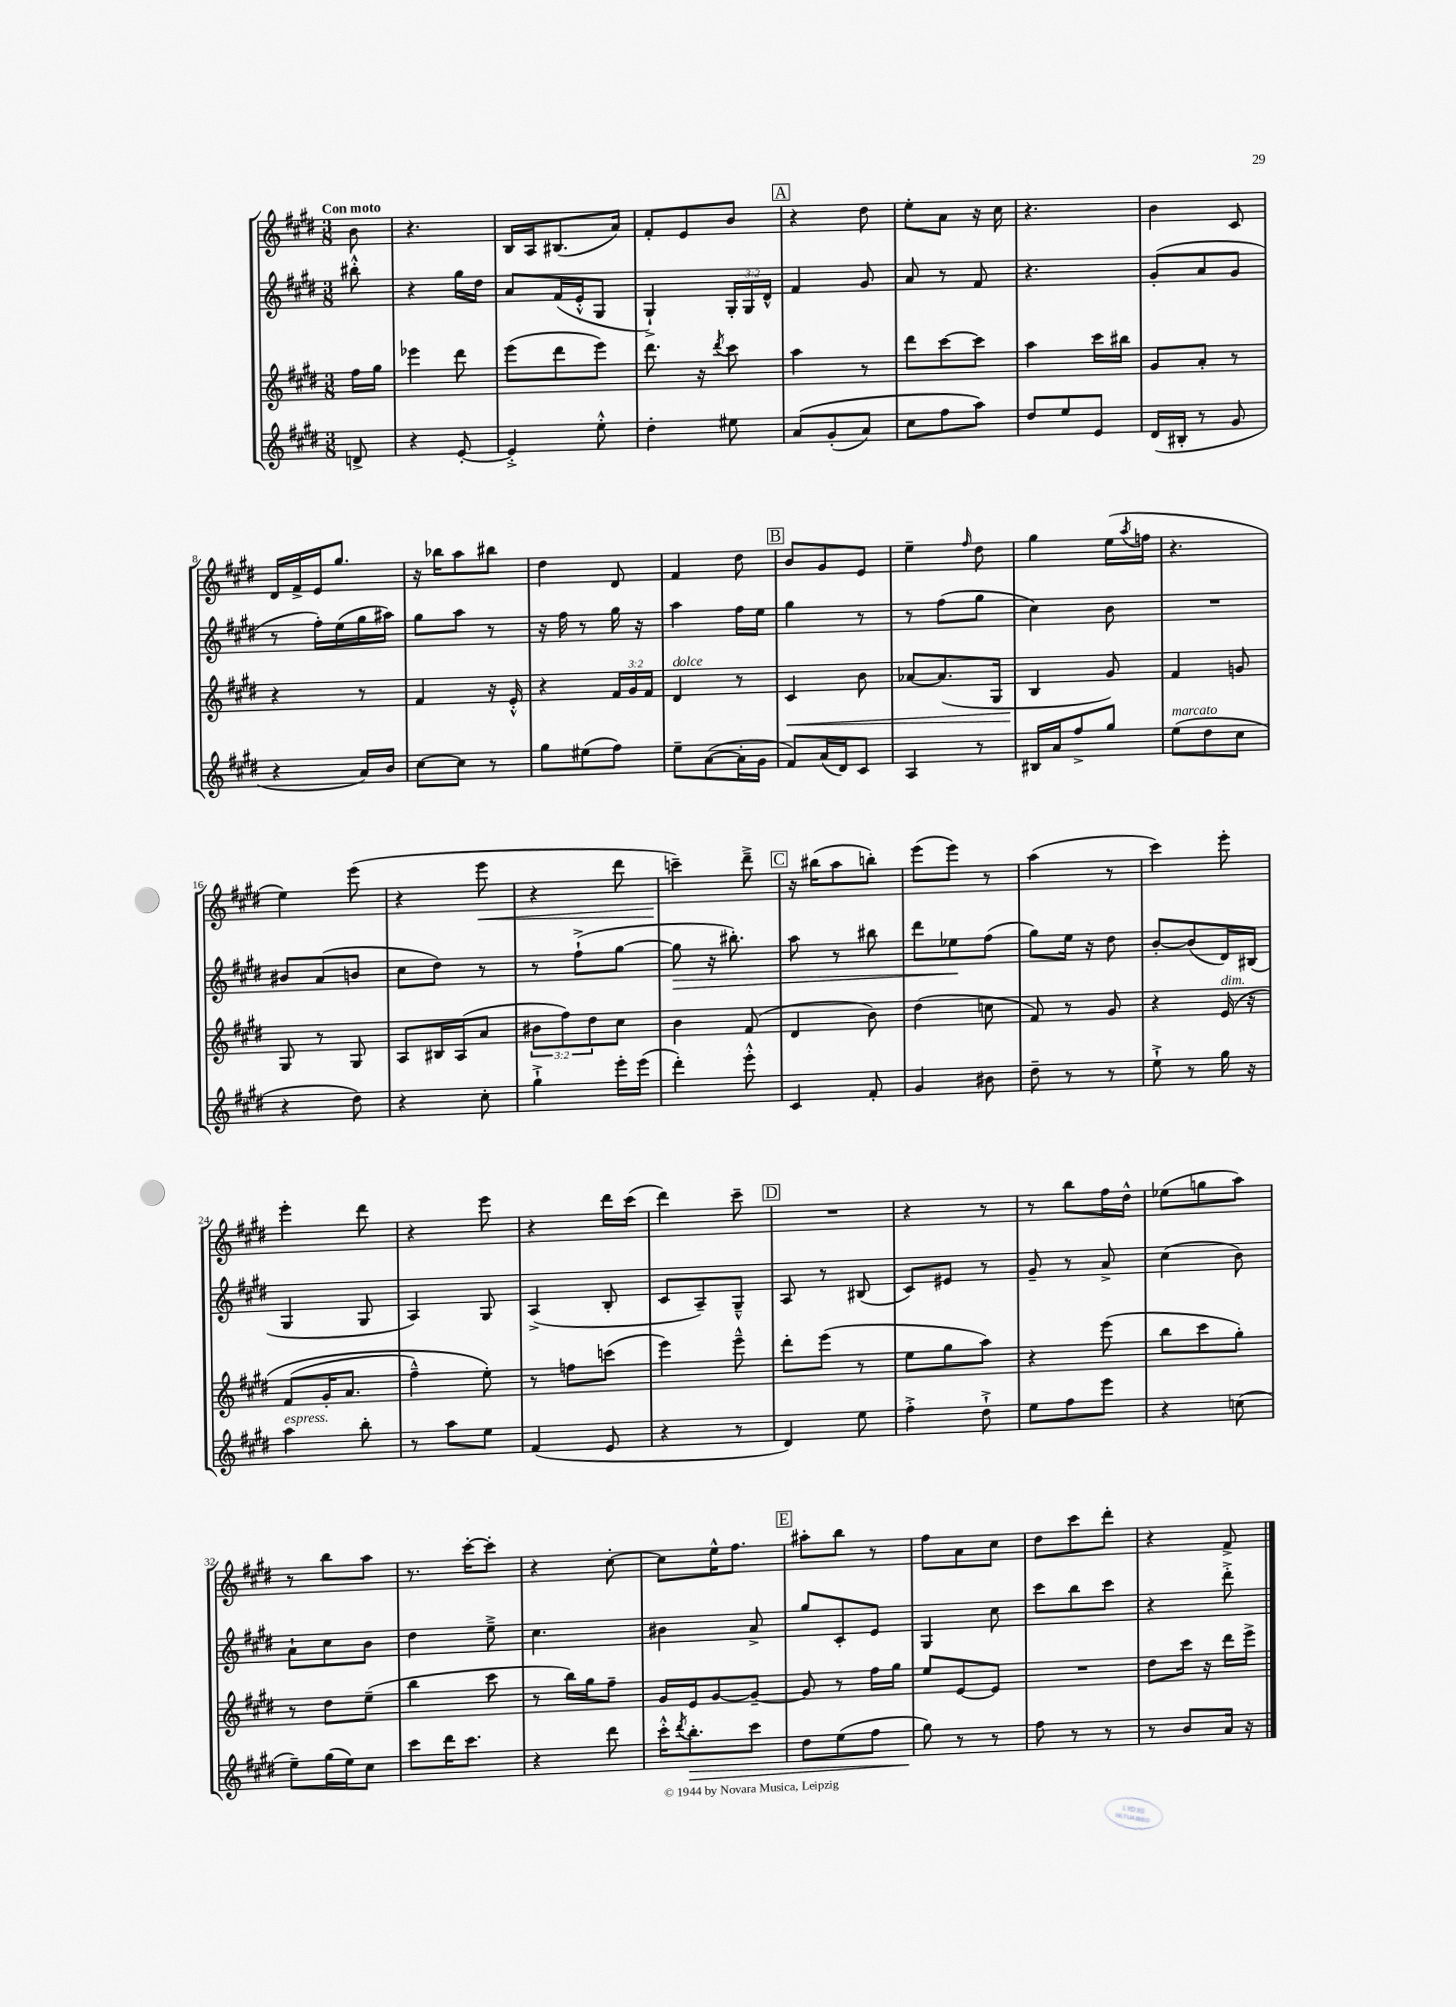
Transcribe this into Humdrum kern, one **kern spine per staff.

**kern	**kern	**kern	**kern
*staff4	*staff3	*staff2	*staff1
*clefG2	*clefG2	*clefG2	*clefG2
*k[f#c#g#d#]	*k[f#c#g#d#]	*k[f#c#g#d#]	*k[f#c#g#d#]
*M3/8	*M3/8	*M3/8	*M3/8
8d^	16ff#	8bb#'^^	8b
.	16gg#	.	.
=	=	=	=
4r	4eee-	4r	4.r
[8e'	8ddd#	16gg#	.
.	.	16dd#	.
=	=	=	=
4e'^]	(8eee	8a	16B
.	.	.	16A
.	8ddd#	(16f#	(8.B#
.	.	16e'^^	.
8ee'^^	8eee)	8G#	.
.	.	.	16a)
=	=	=	=
4dd#'	8.ddd#	4G#`^)	8f#'
.	.	.	8e
.	16r	.	.
.	8qddd#	.	.
8ee#	8ccc#	24G#'	8b
.	.	24G#	.
.	.	24d#^^	.
=	=	=	=
&(8a	4aa	4f#	4r
(8g#'	.	.	.
8a)	8r	8g#	8dd#
=	=	=	=
8cc#	8ddd#	8a	8ee'
8ff#	[8ccc#	8r	8a
8aa&)	8ccc#]	8f#	16r
.	.	.	16cc#
=	=	=	=
8dd#	4aa	4.r	4.r
8ee	.	.	.
8e	16ccc#	.	.
.	16bb#	.	.
=	=	=	=
(16d#	8g#	(8g#'	4b
16B#'	.	.	.
8r	8a'	8a	.
8g#	8r	8g#	8c#
=	=	=	=
4r	4r	8r	16d#
.	.	.	16f#^
.	.	16ff#')	16e
.	.	(16ee	8.gg#
16a)	8r	16gg#	.
16b	.	16aa#)	.
=	=	=	=
[8cc#	4f#	8gg#	16r
.	.	.	16bb-
8cc#]	.	8aa	8aa
8r	16r	8r	8bb#
.	16e'^^	.	.
=	=	=	=
8gg#	4r	16r	4dd#
.	.	16ff#	.
(8ee#	.	8r	.
8ff#)	24f#	16gg#	8d#
.	24g#	.	.
.	.	16r	.
.	24f#	.	.
=	=	=	=
8ee~	4d#	4aa	4f#
([8a	.	.	.
16a']	8r	16ff#	8dd#
16g#	.	16ee	.
=	=	=	=
8f#)	4c#	4gg#	8b
(16a	.	.	8g#
16d#)	.	.	.
8c#	8b	8r	8e
=	=	=	=
4A	[8a-	8r	4ee~
.	(8.a-]	(8ff#	.
.	.	.	16qqff#
8r	.	8gg#	8dd#
.	16G#	.	.
=	=	=	=
16B#	4B	4cc#)	4gg#
16a	.	.	.
8ff#^	.	.	.
8gg#	8g#)	8b	(16ee
.	.	.	8qaa
.	.	.	16ff
=	=	=	=
(8ee	4f#	4.r	4.r
8dd#	.	.	.
8cc#	8g	.	.
=	=	=	=
4r	8G#	8b#	4ee)
.	8r	(8a	.
8dd#)	8G#	8b	(8eee
=	=	=	=
4r	8A	8cc#	4r
.	16B#	8dd#)	.
.	(16A	.	.
8cc#'	8a	8r	8eee
=	=	=	=
4gg#`^	12b#	8r	4r
.	12ff#)	.	.
.	.	(8ff#`^	.
.	12dd#	.	.
16eee'	8cc#	[8gg#	8ddd#
(16eee	.	.	.
=	=	=	=
4ddd#')	4b	8gg#]	4ccc~)
.	.	16r	.
.	.	8.bb#')	.
8eee'^^	(8f#	.	8ddd#~^
=	=	=	=
4c#	4d#	8aa	16r
.	.	.	(16bb#
.	.	8r	8aa
8f#'	8b)	8bb#	8bb')
=	=	=	=
4g#	(4dd#	8ddd#	(8eee
.	.	8ee-	8eee)
8b#	8cc	(8ff#	8r
=	=	=	=
8dd#~	8f#)	8gg#)	(4aa
8r	8r	16ee	.
.	.	16r	.
8r	8g#	8dd#	8r
=	=	=	=
8ee`^	4r	[8b'	4ccc#)
8r	.	(8b]	.
16gg#	&(16e	16d#)	8eee'
16r	16r	(16B#	.
=	=	=	=
4aa	(8f#	4G#	4eee'
.	16g#'	.	.
.	8.a	.	.
8bb'	.	8G#	8ddd#
=	=	=	=
8r	4ff#~^^)	4A)	4r
8aa	.	.	.
8ee	8ee'&)	8G#	8eee
=	=	=	=
(4f#	8r	(4A^	4r
.	8ff	.	.
8e	(8ccc	8B'	16ddd#
.	.	.	(16ccc#
=	=	=	=
4r	4eee)	8c#	4ddd#)
.	.	8A~)	.
8r	8eee~^^	8G#~^^	8ccc#~
=	=	=	=
4d#)	8ddd#'	8A	4.r
.	(8eee	8r	.
8ee	8r	(8B#	.
=	=	=	=
4ff#'^	8ee	8c#)	4r
.	8gg#	8e#	.
8dd#`^	8aa)	8r	8r
=	=	=	=
8ee	4r	8g#~	8r
8ff#	.	8r	8bb
8eee	(8eee	8a^	16ff#
.	.	.	16dd#^^
=	=	=	=
4r	8bb	(4cc#	(8ee-
.	8ccc#	.	8gg
(8cc	8gg#')	8b)	8aa)
=	=	=	=
8ee~)	8r	8a`	8r
(16gg#	8dd#	8cc#	8bb
16ee)	.	.	.
8cc#	(8ee~	8b	8aa
=	=	=	=
8ccc#	4bb	4dd#	8.r
16ddd#	.	.	.
8.ccc#	.	.	[16ccc#'
.	8ccc#	8ee~^	8ccc#']
=	=	=	=
4r	8r	4.cc#	4r
.	16bb)	.	.
.	16gg#	.	.
8ddd#	8ff#~	.	[8cc#'
=	=	=	=
16ccc#'^^	16g#	4b#	8cc#]
8qddd#	.	.	.
8.bb'	16e	.	.
.	[8g#	.	16ee^^
.	.	.	8.ff#
8ccc#	8g#~_	8a^	.
=	=	=	=
8dd#	8g#]	8gg#	8aa#'
(8ee	8r	8c#'	8bb
8ff#	16ff#	8e	8r
.	16gg#	.	.
=	=	=	=
8gg#)	8ee	4G#	8ff#
8r	[8e	.	8a
8r	8e]	8cc#	8cc#
=	=	=	=
8ff#	4.r	8ccc#	8dd#
8r	.	8bb	8ccc#
8r	.	8ccc#	8ddd#'
=	=	=	=
8r	8dd#	4r	4r
8b	16ccc#	.	.
.	16r	.	.
16a	16ddd#	8ddd#'^	8f#^
16r	16eee^	.	.
==	==	==	==
*-	*-	*-	*-
